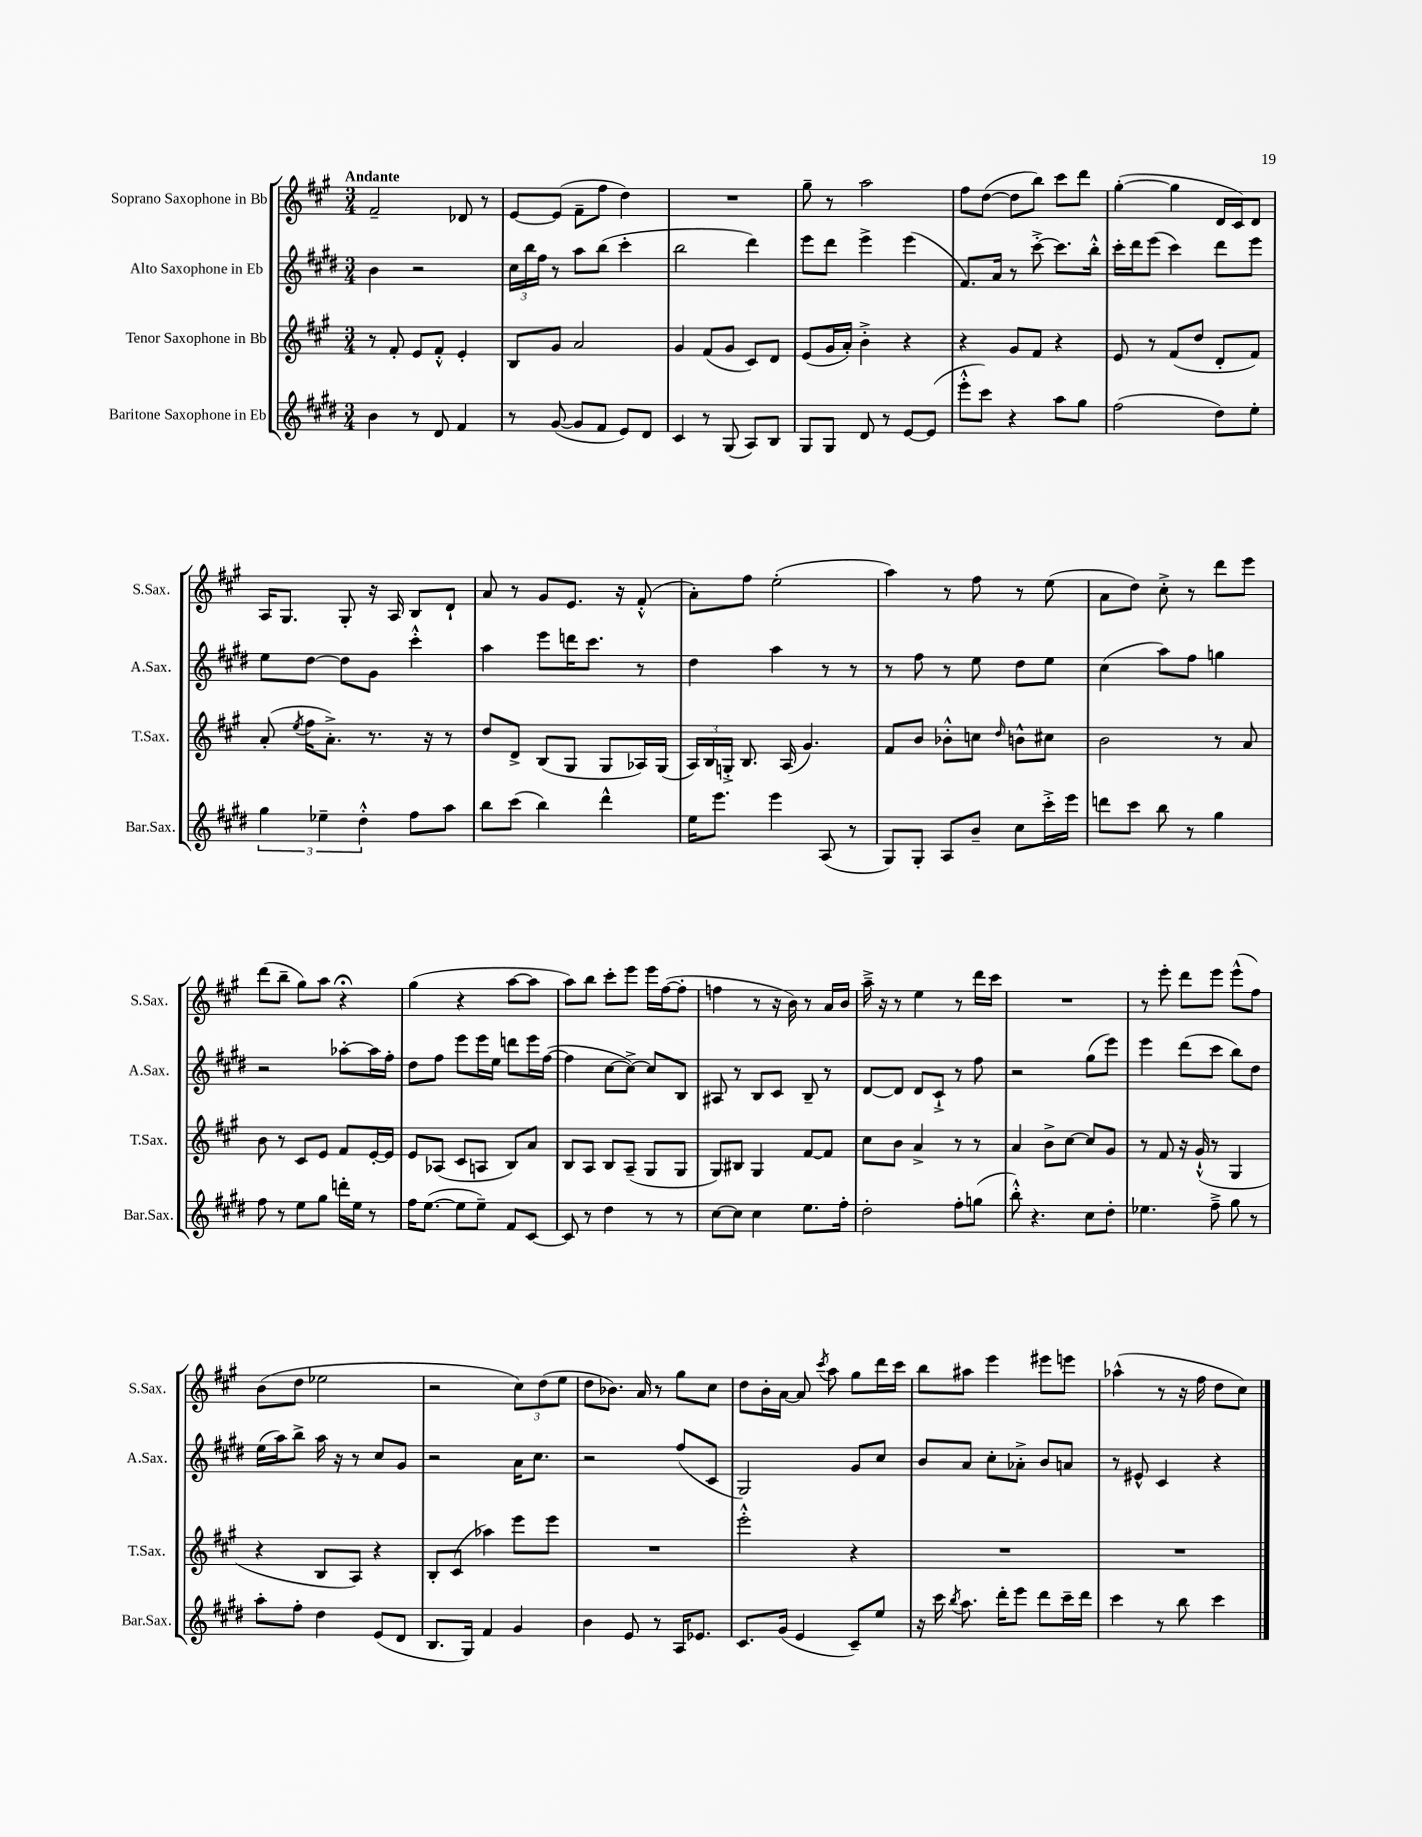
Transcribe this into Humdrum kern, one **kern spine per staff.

**kern	**kern	**kern	**kern
*staff4	*staff3	*staff2	*staff1
*clefG2	*clefG2	*clefG2	*clefG2
*k[f#c#g#d#]	*k[f#c#g#]	*k[f#c#g#d#]	*k[f#c#g#]
*M3/4	*M3/4	*M3/4	*M3/4
4b\	8r	4b\	2f#~/
.	8f#'/	.	.
8r	8e/L	2r	.
8d#/	8f#'^^/J	.	.
4f#/	4e'/	.	8d-/
.	.	.	8r
=	=	=	=
8r	8B/L	24cc#\LL	[8e/L
.	.	24bb\	.
.	.	24ff#\JJ	.
([8g#/	8g#/J	8r	(8e/]J
8g#/]L	2a/	8aa\L	8f#~\L
8f#/J	.	(8bb\J	8ff#\J
8e/L)	.	4ccc#'\	4dd\)
8d#/J	.	.	.
=	=	=	=
4c#/	4g#/	2bb\	2.r
8r	(8f#/L	.	.
(8G#/	8g#/J	.	.
8A/L)	8c#/L)	4ddd#\)	.
8B/J	8d/J	.	.
=	=	=	=
8G#/L	(8e/L	8eee\L	8gg#~\
8G#/J	16g#/L	8ddd#\J	8r
.	16a'/JJ)	.	.
8d#/	4b'^\	4eee^\	2aa\
8r	.	.	.
[8e/L	4r	(4eee\	.
(8e/]J	.	.	.
=	=	=	=
8eee'^^\L	4r	8.f#/L)	8ff#\L
8ccc#\J)	.	.	([8dd\J
.	.	16a/Jk	.
4r	8g#/L	8r	8dd\]L
.	8f#/J	[8ccc#'^\	8bb\J)
8aa\L	4r	8.ccc#\]L	8ccc#\L
8gg#\J	.	.	8ddd\J
.	.	16bb'^^\Jk	.
=	=	=	=
(2ff#\	8e/	16ccc#'\LL	([4gg#'\
.	.	16ddd#\J	.
.	8r	(8eee\J	.
.	(8f#/L	4ccc#\)	4gg#\]
.	8dd/J	.	.
8dd#\L)	8d'/L	8ddd#\L	16d/LL
.	.	.	16c#/J)
8ee'\J	8f#/J)	8eee\J	8d/J
=	=	=	=
6gg#\	(8a'/	8ee\L	16A/LK
.	.	.	8.G#/J
.	8qee/	.	.
.	16ff#\LK	[8dd#\J	.
6ee-~\	.	.	.
.	8.a'^\J)	.	.
.	.	8dd#\]L	8G#'/
6dd#'^^\	.	.	.
.	8.r	8g#\J	16r
.	.	.	16A/
8ff#\L	.	4ccc#'^^\	8B/L
.	16r	.	.
8aa\J	8r	.	8d`/J
=	=	=	=
8bb\L	8dd/L	4aa\	8a/
(8ccc#\J	8d^/J	.	8r
4bb\)	(8B/L	8eee\L	8g#/L
.	8G#/J	16ddd\K	8.e/J
.	.	8.ccc#\J	.
4ddd#^^\	8G#/L	.	.
.	.	.	16r
.	16A-/L)	8r	(8f#'^^/
.	(16G#/JJ	.	.
=	=	=	=
16ee\LK	24A/LL)	4dd#\	8a'\L)
.	24B/	.	.
8.eee\J	.	.	.
.	24G'^/JJ	.	.
.	8.B/	.	8ff#\J
4eee\	.	4aa\	(2ee'\
.	(16A/	.	.
.	4.g#/)	.	.
(8A/	.	8r	.
8r	.	8r	.
=	=	=	=
8G#/L)	8f#/L	8r	4aa\)
8G#'/J	8b/J	8ff#\	.
8A/L	8b-'^^\L	8r	8r
8b~/J	8cc\J	8ee\	8ff#\
.	16qqdd/	.	.
8cc#\L	8b^^\L	8dd#\L	8r
16ccc#'^\L	8cc#\J	8ee\J	(8ee\
16eee\JJ	.	.	.
=	=	=	=
8ddd\L	2b\	(4cc#\	8a\L
8ccc#\J	.	.	8dd\J)
8bb\	.	8aa\L)	8cc#'^\
8r	.	8ff#\J	8r
4gg#\	8r	4gg\	8ddd\L
.	8a/	.	8eee\J
=	=	=	=
8ff#\	8b\	2r	(8ddd\L
8r	8r	.	8bb~\J
8ee\L	8c#/L	.	8gg#\L)
8gg#\J	8e/J	.	8aa\J
16ddd'\LL	8f#/L	[8aa-'\L	4r;
16ee\JJ	.	.	.
8r	[16e'/L	16aa-\]L	.
.	16e/]JJ	16ff#'\JJ	.
=	=	=	=
16ff#\LK	8e/L	8dd#\L	(4gg#\
([8.ee\J	.	.	.
.	(8A-/J	8ff#\J	.
8ee\]L	8c#/L	8eee\L	4r
8ee~\J)	8A/J	16eee\L	.
.	.	16ee\JJ	.
8f#/L	8B/L)	8ddd\L	[8aa\L
[8c#/J	8a/J	16eee\L	8aa\]J
.	.	([16ff#\JJ	.
=	=	=	=
8c#/]	8B/L	4ff#\]	8aa\L)
8r	8A/J	.	8bb\J
4dd#\	8B/L	[8cc#\L	8ccc#'\L
.	(8A~/J	8cc#^\_J)	8eee\J
8r	8G#/L	8cc#/]L	16eee\LL
.	.	.	([16ff#\J
8r	8G#/J	8B/J	8ff#'\]J
=	=	=	=
[8cc#\L	8G#/L)	8A#/	4ff\
8cc#\]J	8B#/J	8r	.
4cc#\	4G#/	8B/L	8r
.	.	8c#/J	16r
.	.	.	16b\)
8.ee\L	[8f#/L	8B~/	8r
.	8f#/]J	8r	16a/LL
16ff#'\Jk	.	.	16b/JJ
=	=	=	=
2dd#'\	8cc#\L	[8d#/L	16aa~^\
.	.	.	16r
.	8b\J	8d#/]J	8r
.	4a^/	8d#/L	4ee\
.	.	8c#`^/J	.
8ff#'\L	8r	8r	8r
(8gg\J	8r	8ff#\	16ddd\LL
.	.	.	16ccc#\JJ
=	=	=	=
8bb'^^\)	4a/	2r	2.r
4.r	.	.	.
.	8b^\L	.	.
.	[8cc#\J	.	.
8cc#\L	8cc#/]L	(8gg#\L	.
8dd#'\J	8g#/J	8eee\J)	.
=	=	=	=
4.ee-\	8r	4eee\	8r
.	8f#/	.	8eee'\
.	16r	(8ddd#\L	8ddd\L
.	(16g#`^^/	.	.
8ff#~^\	8r	8ccc#\J	8eee\J
8gg#\	4G#/	8bb\L)	(8eee^^\L
8r	.	8dd#\J	8ff#\J)
=	=	=	=
8aa'\L	4r	(16ee\LL	(8b\L
.	.	16aa\J)	.
8ff#'\J	.	8bb^\J	8dd\J
4dd#\	8B/L	16aa\	2ee-\
.	.	16r	.
.	8A/J)	8r	.
(8e/L	4r	8cc#/L	.
8d#/J	.	8g#/J	.
=	=	=	=
8.B/L	8B'/L	2r	2r
.	(8c#/J	.	.
16G#/Jk)	.	.	.
4f#/	4aa-\)	.	.
4g#/	8eee\L	16a\LK	12cc#\L)
.	.	8.cc#\J	.
.	.	.	(12dd\
.	8eee\J	.	.
.	.	.	12ee\J
=	=	=	=
4b\	2.r	2r	8dd\L
.	.	.	8.b-\J)
8e/	.	.	.
.	.	.	16a/
8r	.	.	8r
16A/LK	.	(8ff#/L	8gg#\L
8.e-/J	.	.	.
.	.	8c#/J	8cc#\J
=	=	=	=
8.c#/L	2eee'^^\	2G#/)	8dd\L
.	.	.	16b'\L
(16g#/Jk	.	.	[16a\JJ
4e/	.	.	8a/]
.	.	.	8qccc#/
.	.	.	8aa\
8c#~/L)	4r	8g#/L	8gg#\L
8ee/J	.	8cc#/J	16ddd\L
.	.	.	16ccc#\JJ
=	=	=	=
16r	2.r	8b/L	8bb\L
16ccc#\	.	.	.
8qbb/	.	.	.
8.aa\	.	8a/J	8aa#\J
.	.	8cc#'\L	4eee\
16ddd#'\LK	.	.	.
8eee\J	.	8a-'^\J	.
8ddd#\L	.	8b/L	8eee#\L
16ccc#~\L	.	8a/J	8eee\J
16ddd#\JJ	.	.	.
=	=	=	=
4ccc#\	2.r	8r	(4aa-^^\
.	.	8e#^^/	.
8r	.	4c#/	8r
8bb\	.	.	16r
.	.	.	16ff#\
4ccc#\	.	4r	8dd\L
.	.	.	8cc#\J)
==	==	==	==
*-	*-	*-	*-
